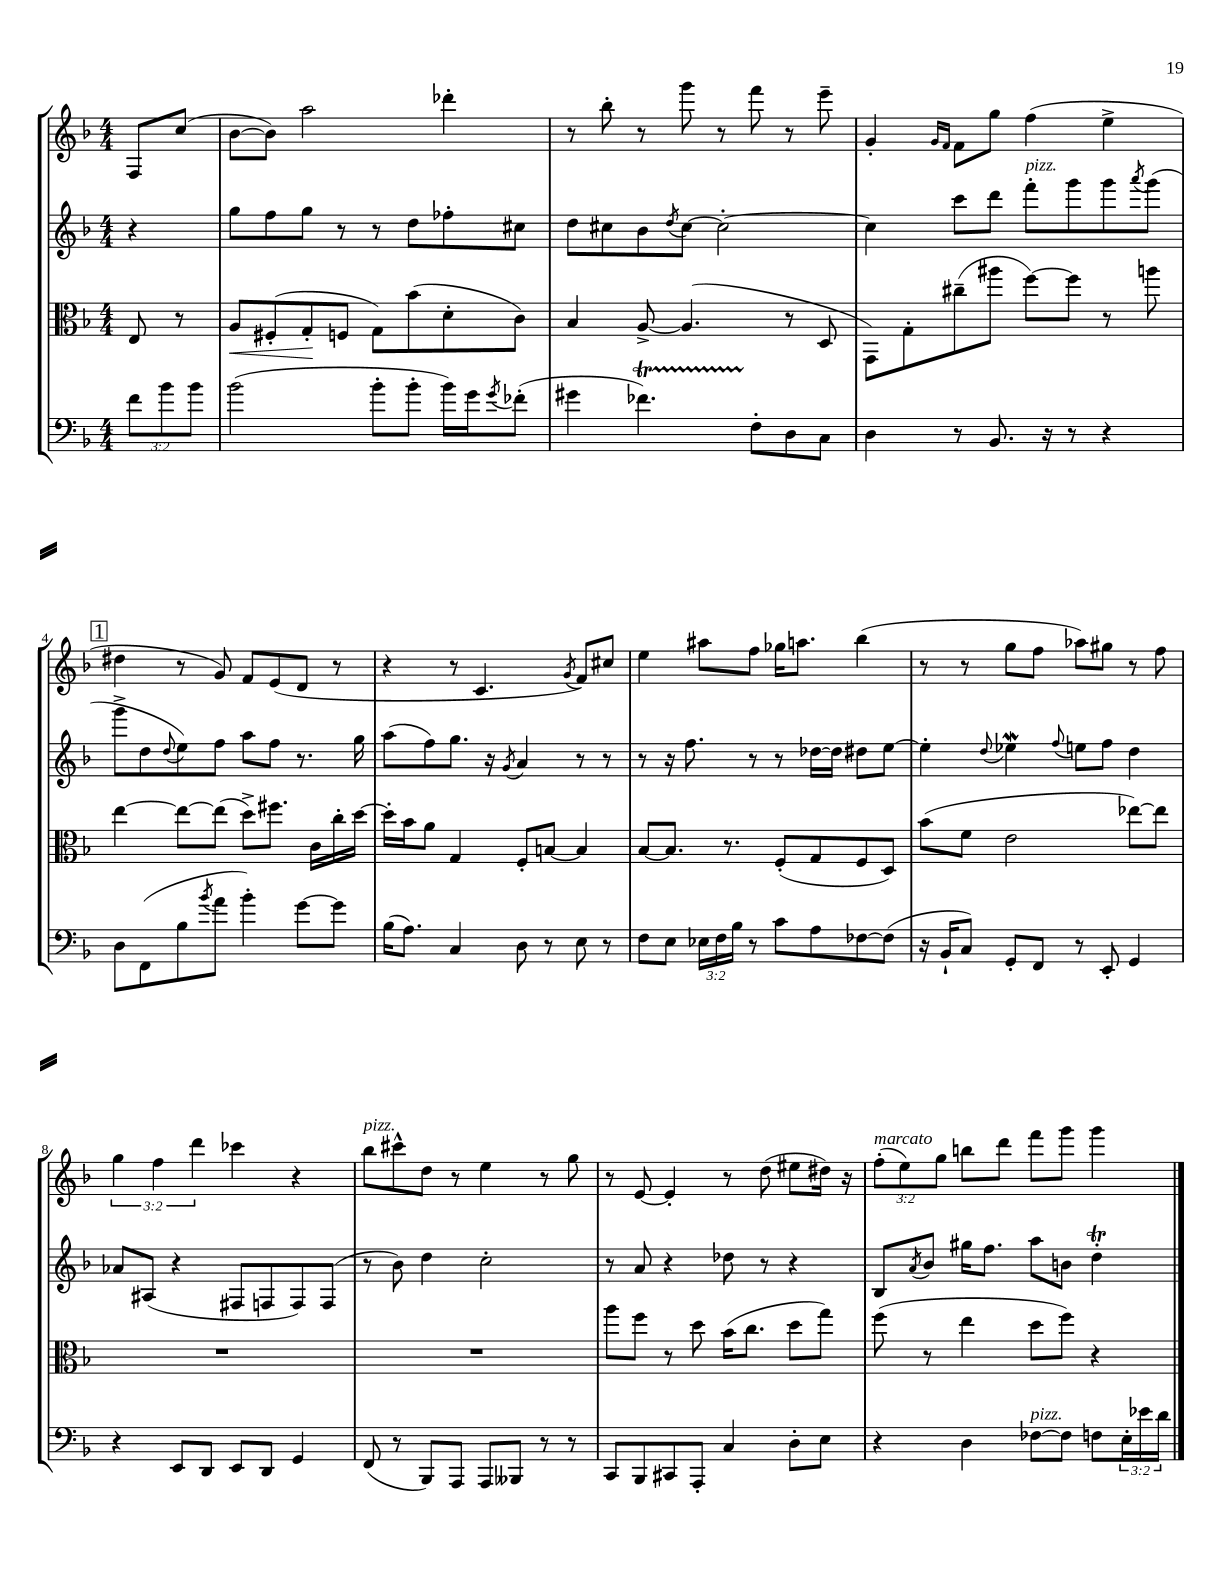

**kern	**kern	**dynam	**kern	**kern
*part4	*part3	*part3	*part2	*part1
*staff4	*staff3	*staff3	*staff2	*staff1
*clefF4	*clefC3	*	*clefG2	*clefG2
*k[b-]	*k[b-]	*	*k[b-]	*k[b-]
*M4/4	*M4/4	*	*M4/4	*M4/4
=	=	=	=	=
12f\L	8E/	.	4r	8F/L
12b-\	.	.	.	.
.	8r	.	.	(8cc/J
12b-\J	.	.	.	.
=1	=1	=1	=1	=1
!	!	!LO:HP:b	!	!
(2b-\	8A/L	<	8gg\L	[8b-\L
.	(8F#X'/	.	8ff\	8b-\J])
.	8G'/	.	8gg\J	2aa\
.	8Fn/J	[	8r	.
8b-'\L	8G\L)	.	8r	.
8b-'\J	(8b-\	.	8dd\L	.
16b-\LL)	8d'\	.	8ff-X'\	4ddd-X'\
16g\J	.	.	.	.
8qg/	.	.	.	.
(8f-X'\J	8c\J)	.	8cc#X\J	.
=2	=2	=2	=2	=2
4g#X\	4B-/	.	8dd\L	8r
.	.	.	8cc#X\	8bb-'\
4.f-XT\)	[8A^/	.	8b-\	8r
.	.	.	8qdd/	.
.	(4.A/]	.	[8cc#\J	8ggg\
.	.	.	2cc#'\_	8r
8F'\L	.	.	.	8fff\
8D\	8r	.	.	8r
8C\J	8D/	.	.	8eee~\
=3	=3	=3	=3	=3
4D\	8GG\L)	.	4cc#\]	4g'/
.	8G'\	.	.	.
.	.	.	.	16qqg/LL
.	.	.	.	16qqf/JJ
8r	(8cc#X~\	.	8ccc\L	8f\L
8.BB-/	8aa#X\J	.	8ddd\J	8gg\J
!	!	!	!LO:TX:a:i:t=pizz.	!
.	[8ff\L)	.	8fff'\L	(4ff\
16r	.	.	.	.
8r	8ff\J]	.	8ggg\	.
4r	8r	.	8ggg\	4ee^\
.	.	.	8qaaa/	.
.	8aan\	.	(8ggg\J	.
!!LO:LB:g=z
!!LO:REH:place=s1:t=1
=4	=4	=4	=4	=4
8D\L	[4ee\	.	8ggg^\L	4dd#X\
(8FF\	.	.	8dd\	.
.	.	.	8qqdd/	.
8B-\	8ee\L_	.	8ee\)	8r
8qb-/	.	.	.	.
8a\J	(8ee\J]	.	8ff\J	8g/)
4b-'\)	8dd^\L)	.	8aa\L	8f/L
.	8.ff#X\J	.	8ff\J	(8e/
[8g\L	.	.	8.r	8d/J
.	16c\LL	.	.	.
8g\J]	16cc'\	.	.	8r
.	[16dd\JJ	.	16gg\	.
=5	=5	=5	=5	=5
(16B-\KL	16dd'\LL]	.	(8aa\L	4r
8.A\J)	16b-\J	.	.	.
.	8a\J	.	8ff\)	.
4C/	4G/	.	8.gg\J	8r
.	.	.	.	4.c/
.	.	.	16r	.
.	.	.	8qg/	.
8D\	8F'/L	.	4a/	.
8r	[8Bn/J	.	.	.
.	.	.	.	8qg/
8E\	4B/]	.	8r	8f/L)
8r	.	.	8r	8cc#X/J
=6	=6	=6	=6	=6
8F\L	[8B-/L	.	8r	4ee\
8E\J	8.B-/J]	.	16r	.
.	.	.	8.ff\	.
24E-X\LL	.	.	.	8aa#X\L
24F\	.	.	.	.
.	8.r	.	.	.
24B-\JJ	.	.	.	.
8r	.	.	8r	8ff\J
8c\L	(8F'/L	.	8r	16gg-X\KL
.	.	.	.	8.aan\J
8A\	8G/	.	[16dd-X\LL	.
.	.	.	16dd-\JJ]	.
[8F-X\	8F/	.	8dd#X\L	(4bb-\
(8F-\J]	8D/J)	.	[8ee\J	.
=7	=7	=7	=7	=7
16r	(8b-\L	.	4ee'\]	8r
16BB-`/KL	.	.	.	.
8C/J)	8f\J	.	.	8r
.	.	.	8qqdd/	.
8GG'/L	2e\	.	4ee-Xw\	8gg\L
8FF/J	.	.	.	8ff\J
.	.	.	8qqff/	.
8r	.	.	8een\L	8aa-X\L)
8EE'/	.	.	8ff\J	8gg#X\J
4GG/	[8ee-X\L)	.	4dd\	8r
.	8ee-\J]	.	.	8ff\
!!LO:LB:g=z
=8	=8	=8	=8	=8
4r	1r	.	8a-X/L	6gg\
.	.	.	(8A#X/J	.
.	.	.	.	6ff\
8EE/L	.	.	4r	.
.	.	.	.	6ddd\
8DD/J	.	.	.	.
8EE/L	.	.	8F#X/L	4ccc-X\
8DD/J	.	.	8Fn/	.
4GG/	.	.	8F/)	4r
.	.	.	(8F/J	.
=9	=9	=9	=9	=9
!	!	!	!	!LO:TX:a:i:t=pizz.
(8FF/	1r	.	8r	8bb-\L
8r	.	.	8b-\)	8ccc#X^^\
8BBB-/L)	.	.	4dd\	8dd\J
8AAA/J	.	.	.	8r
8AAA/L	.	.	2cc'\	4ee\
8BBB--X/J	.	.	.	.
8r	.	.	.	8r
8r	.	.	.	8gg\
=10	=10	=10	=10	=10
8CC/L	8aa\L	.	8r	8r
8BBB-/	8ff\J	.	8a/	[8e/
8CC#X/	8r	.	4r	4e'/]
8AAA'/J	8dd\	.	.	.
4C/	(16b-\KL	.	8dd-X\	8r
.	8.cc\J	.	.	.
.	.	.	8r	(8dd\
8D'\L	8dd\L	.	4r	8ee#X\L
8E\J	8gg\J)	.	.	16dd#X\Jk)
.	.	.	.	16r
=11	=11	=11	=11	=11
!	!	!	!	!LO:TX:a:i:t=marcato
4r	(8ff\	.	8B-/L	(12ff'\L
.	.	.	.	12ee\)
.	.	.	8qa/	.
.	8r	.	8b-/J	.
.	.	.	.	12gg\J
4D\	4ee\	.	16gg#X\KL	8bbn\L
.	.	.	8.ff\J	.
.	.	.	.	8ddd\J
!LO:TX:a:i:t=pizz.	!	!	!	!
[8F-X\L	8dd\L	.	8aa\L	8fff\L
8F-\J]	8ff\J)	.	8bn\J	8ggg\J
8Fn\L	4r	.	4ddT'\	4ggg\
24E'\L	.	.	.	.
24e-X\	.	.	.	.
24d\JJ	.	.	.	.
==	==	==	==	==
*-	*-	*-	*-	*-
